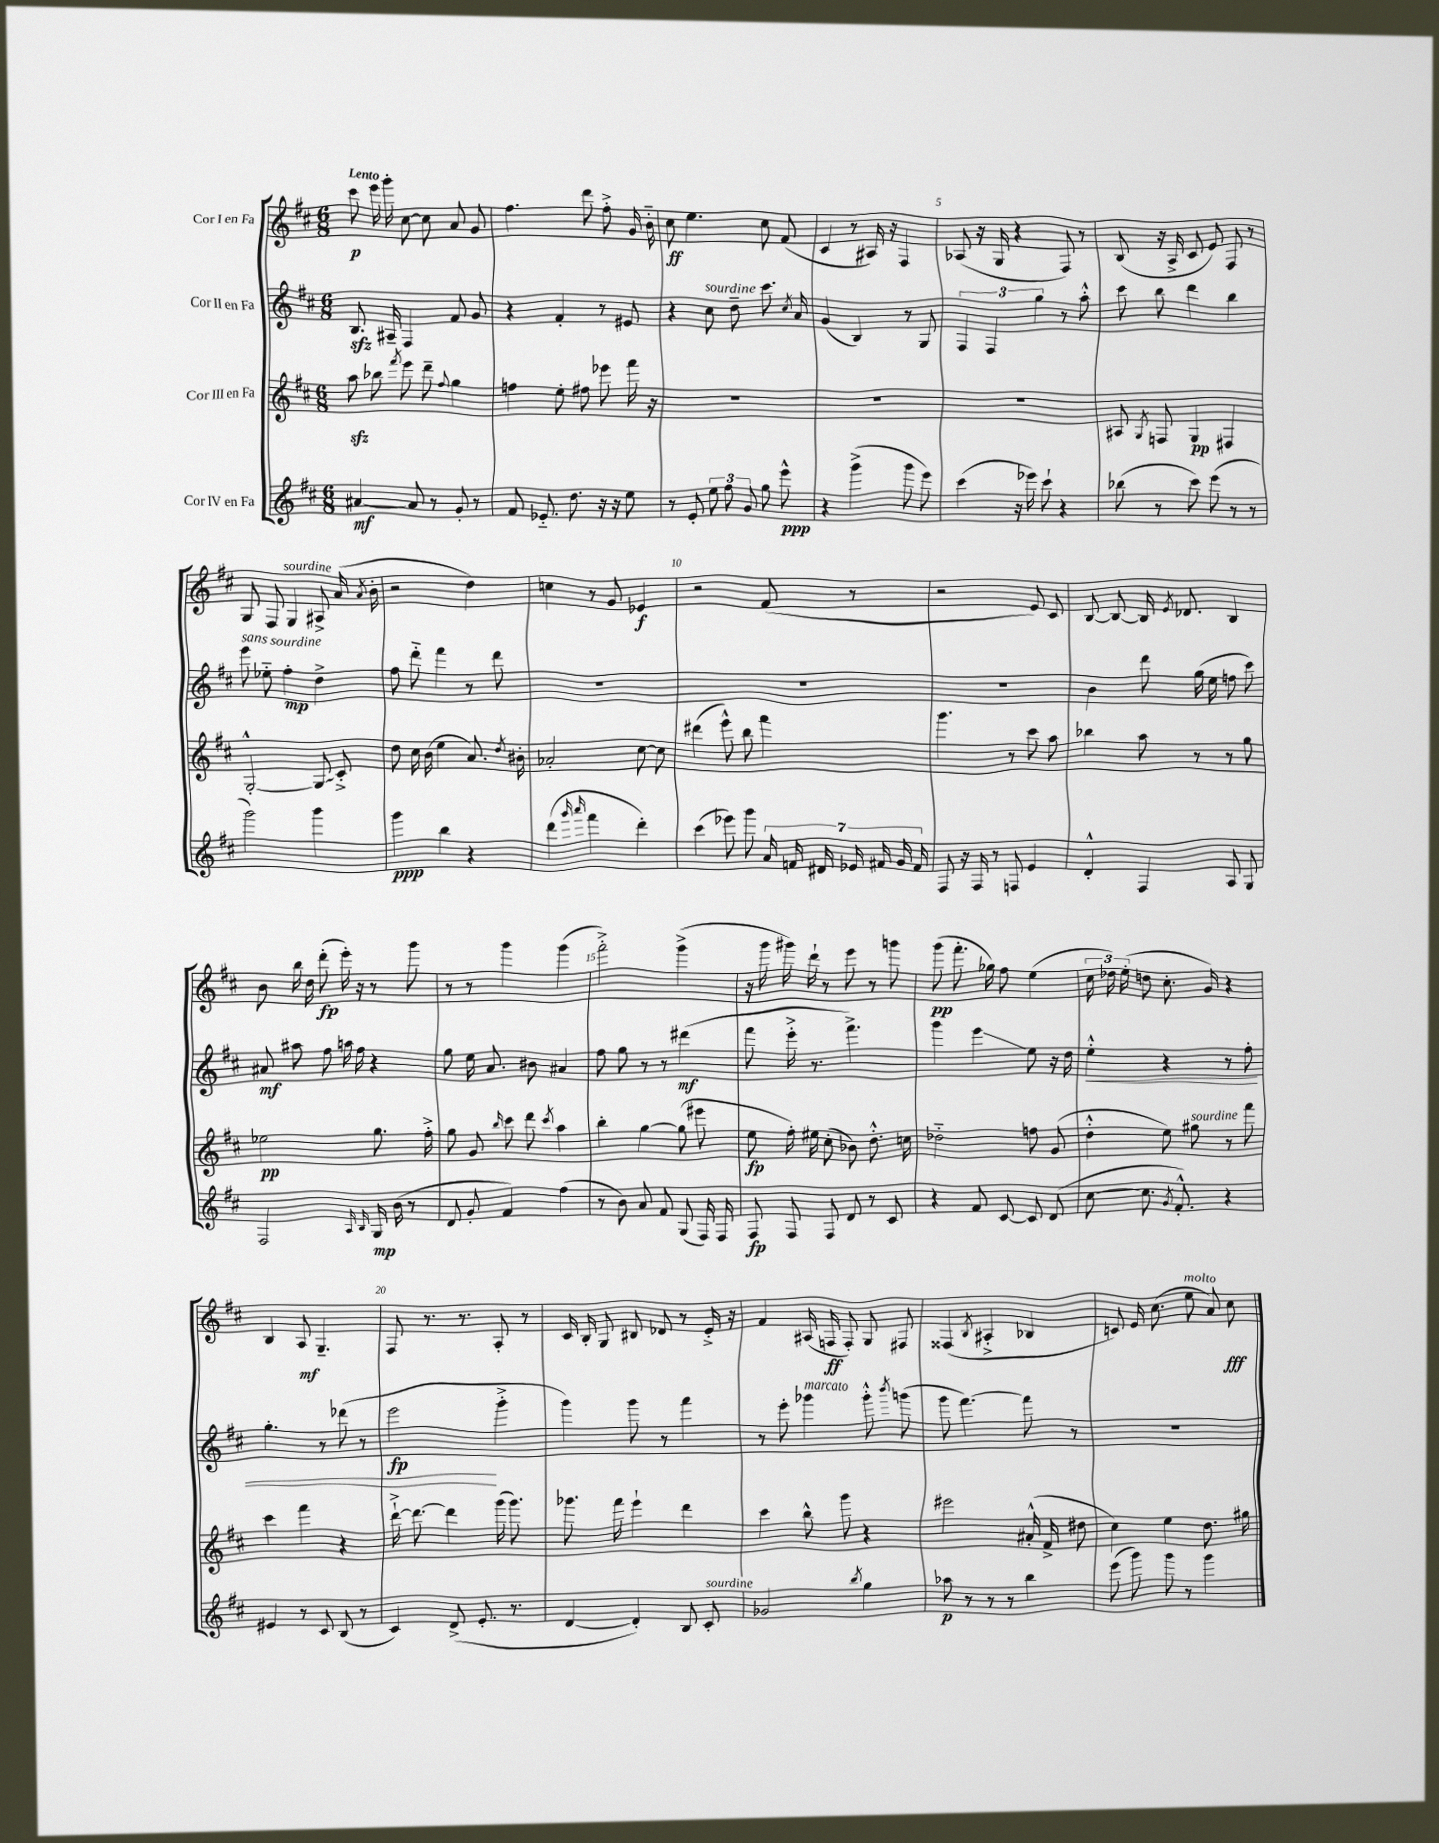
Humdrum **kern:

**kern	**kern	**kern	**kern
*staff4	*staff3	*staff2	*staff1
*clefG2	*clefG2	*clefG2	*clefG2
*k[f#c#]	*k[f#c#]	*k[f#c#]	*k[f#c#]
*M6/8	*M6/8	*M6/8	*M6/8
[4a#/	8aa\	8.B/	8ccc#\
.	8bb-\	.	16eee\
.	.	16A#~/	16ggg'\
.	8qfff#/	.	.
8a#/]	8eee\	4F#/	[8cc#\
8r	8ddd~\	.	8cc#\]
.	8qqff#/	.	.
8g'/	4gg\	8f#/	8a/
8r	.	8g/	8g/
=	=	=	=
8f#/	4ff\	4r	4.ff#\
8.e-'~/	.	.	.
.	8ee'\	4f#'/	.
8.dd\	.	.	.
.	8ff#\	.	8ddd\
16r	8eee-\	8r	8ff#'^\
16r	.	.	.
8ee\	16fff#\	8e#/	16g/
.	16r	.	16b'~\
=	=	=	=
8r	2.r	4r	8cc#\
8e'/	.	.	4.ee\
12ee\	.	8cc#\	.
12ff#\	.	.	.
.	.	8dd~\	.
12g/	.	.	.
8gg\	.	8.ccc#\	8cc#\
8eee^^\	.	.	(8f#/
.	.	8qcc#/	.
.	.	16a/	.
=	=	=	=
4r	2.r	(4g/	4c#/
(4ggg^\	.	4B/)	8r
.	.	.	16A#/)
.	.	.	16r
8ggg\	.	8r	4F#/
8eee\)	.	8G/	.
=	=	=	=
(4ccc#\	2.r	6F#/	(8A-/
.	.	.	16r
.	.	6F#/	.
.	.	.	16G/
16r	.	.	4r
16eee-\)	.	.	.
.	.	6gg\	.
8ccc#`\	.	.	.
4r	.	8r	8F#/)
.	.	8aa'^^\	8r
=	=	=	=
(8bb-\	8A#/	8ccc#\	(8B/
.	8qG/	.	.
8r	8F/	8bb\	16r
.	.	.	16A^/
8ccc#\)	4G/	4ddd\	8c#/
(8eee\	.	.	8e/)
8r	4F#/	4bb\	8F#/
8r	.	.	8r
=	=	=	=
2ggg\)	[2G'^^/	8eee\	8G/
.	.	8ee-'~\	8F#/
.	.	4ff#'\	4G/
4ggg\	8G/]	4dd^\	8A#^/
.	8c#'^/	.	(16a/
.	.	.	8qa/
.	.	.	16b'\
=	=	=	=
4ggg\	8dd\	8ff#\	2r
.	16cc#\	8ddd'~\	.
.	(16b\	.	.
4bb\	4ee\	4fff#\	.
4r	8.a/)	8r	4dd\)
.	.	8ddd\	.
.	8qdd/	.	.
.	16b#'\	.	.
=	=	=	=
(4ddd\	2a-'/	2.r	4cc\
16qqggg/	.	.	.
16qqaaa/	.	.	.
4fff#\	.	.	8r
.	.	.	8g/
4ddd'\)	[8cc#\	.	4e-/
.	8cc#\]	.	.
=	=	=	=
(4ccc#\	(4ddd#\	2.r	2r
8eee-\)	8eee^^\)	.	.
8ggg\	8bb\	.	.
28a/	4fff#\	.	(8f#/
28f/	.	.	.
28d#/	.	.	.
28e-/	.	.	.
.	.	.	8r
28f#/	.	.	.
28g/	.	.	.
28f#/	.	.	.
=	=	=	=
8F#/	4.ggg\	2.r	2r
16r	.	.	.
16F#/	.	.	.
8r	.	.	.
8F/	8r	.	.
4e/	8ccc#\	.	8e/)
.	8aa\	.	8c#/
=	=	=	=
4d'^^/	4bb-\	4b\	[8B/
.	.	.	8B/_
4F#/	8aa\	8ddd\	16B/]
.	.	.	8qe/
.	.	.	8.d-/
.	8r	(16gg\	.
.	.	16ee\	.
8A/	8r	8ff\	4B/
8G/	8gg\	8ccc#\)	.
=	=	=	=
2F#/	2ee-\	8a#/	8b\
.	.	8aa#\	16bb\
.	.	.	16dd\
.	.	8ff#\	(8ddd'\
.	.	16aa\	16eee'\)
.	.	16ff#\	16r
16qqA/	.	.	.
16qqB/	.	.	.
16G/	8.gg\	4r	8r
(16b\	.	.	.
8r	.	.	8ggg\
.	16ff#'^\	.	.
=	=	=	=
8d/	8gg\	8gg\	8r
8g'/	8g/	16ee\	8r
.	.	8.a/	.
.	16qqbb/	.	.
4f#/)	8ccc#\	.	4ggg\
.	8ddd\	8b#\	.
.	8qccc#/	.	.
(4ff#\	4aa\	4a#/	(4ggg\
=	=	=	=
8r	4bb'\	8ff#\	2fff#'^\)
8b\)	.	8gg\	.
8a/	[4gg\	8r	.
8f#/	.	8r	.
(8G/	(8gg\]	(4ddd#\	(4ggg^\
16F#/)	8eee#\	.	.
16F#/	.	.	.
=	=	=	=
8F#/	8ee\	8fff#\	16r
.	.	.	16ggg\
8F#/	16ff#'\)	16eee'^\	16ggg#\)
.	16ee#\	8.r	16ddd`\
8F#/	(8cc#'\	.	8r
8d/	8b-\)	4.fff#^\)	8eee\
8r	8.dd'^^\	.	8r
8c#/	.	.	8ggg\
.	16cc\	.	.
=	=	=	=
4r	2dd-'~\	4ggg\	(8ggg\
.	.	.	8.fff#'\
8f#/	.	4eee\	.
.	.	.	16gg-\)
[8c#/	.	.	8ff#\
8c#/]	8ff\	8ee\	(4ee\
(8d/	(8g/	16r	.
.	.	16dd\	.
=	=	=	=
[8cc#\	4dd'^^\	4ee'^^\	24cc#\
.	.	.	24dd-\)
.	.	.	(24ee'\
8.cc#\]	.	.	8dd\
.	8ee\)	4r	8.cc#'\
8qg/	.	.	.
8.f#'^^/)	.	.	.
.	8gg#\	.	.
.	.	.	16g/)
4r	8r	8r	4r
.	8fff#\	8ff#'\	.
=	=	=	=
4e#/	4ccc#\	4.gg'\	4B/
8r	4fff#\	.	8A/
8c#/	.	8r	4.G~/
(8B/	4r	(8ddd-\	.
8r	.	8r	.
=	=	=	=
4c#/)	[16ddd`^\	2eee\	8F#/
.	8.ddd\_	.	.
.	.	.	8.r
(8d^/	4ddd\]	.	.
.	.	.	8.r
8.e'/	.	.	.
.	(16ggg\	4ggg'^\	8A'/
8.r	8.ggg\)	.	.
.	.	.	8r
=	=	=	=
[4d/	8.ggg-\	4ggg\)	16c#/
.	.	.	16B'/
.	.	.	8G/
.	16fff#\	.	.
4d'/])	4eee`\	8ggg\	8B#/
.	.	8r	8d-/
8B/	4ddd\	4fff#\	8r
8c#'/	.	.	16e'^/
.	.	.	16r
=	=	=	=
2g-/	4ccc#\	8r	4f#/
.	.	8eee'\	.
.	8bb^^\	4ggg-\	(16A#/
.	.	.	16F/
.	8ggg\	.	8F'/)
8qbb/	.	.	.
4gg\	4r	8ggg-'^^\	8G/
.	.	8qbbb/	.
.	.	(8ggg\	8F#/
=	=	=	=
8aa-\	2eee#\	8ggg\	(4F##/
8r	.	[4.fff#\)	.
.	.	.	8qB/
8r	.	.	4A#'^/
8r	.	.	.
4bb\	(16a#'^^/	8fff#\]	4B-/
.	16f#^/	.	.
.	8dd#\	8r	.
=	=	=	=
(8eee\	4cc#\)	2.r	8c/)
8ggg\)	.	.	16e/
.	.	.	(8.cc#\
8ggg\	4ee\	.	.
8r	.	.	8ee\
4ggg\	8.dd\	.	8a/)
.	.	.	8cc#\
.	16gg#\	.	.
==	==	==	==
*-	*-	*-	*-
